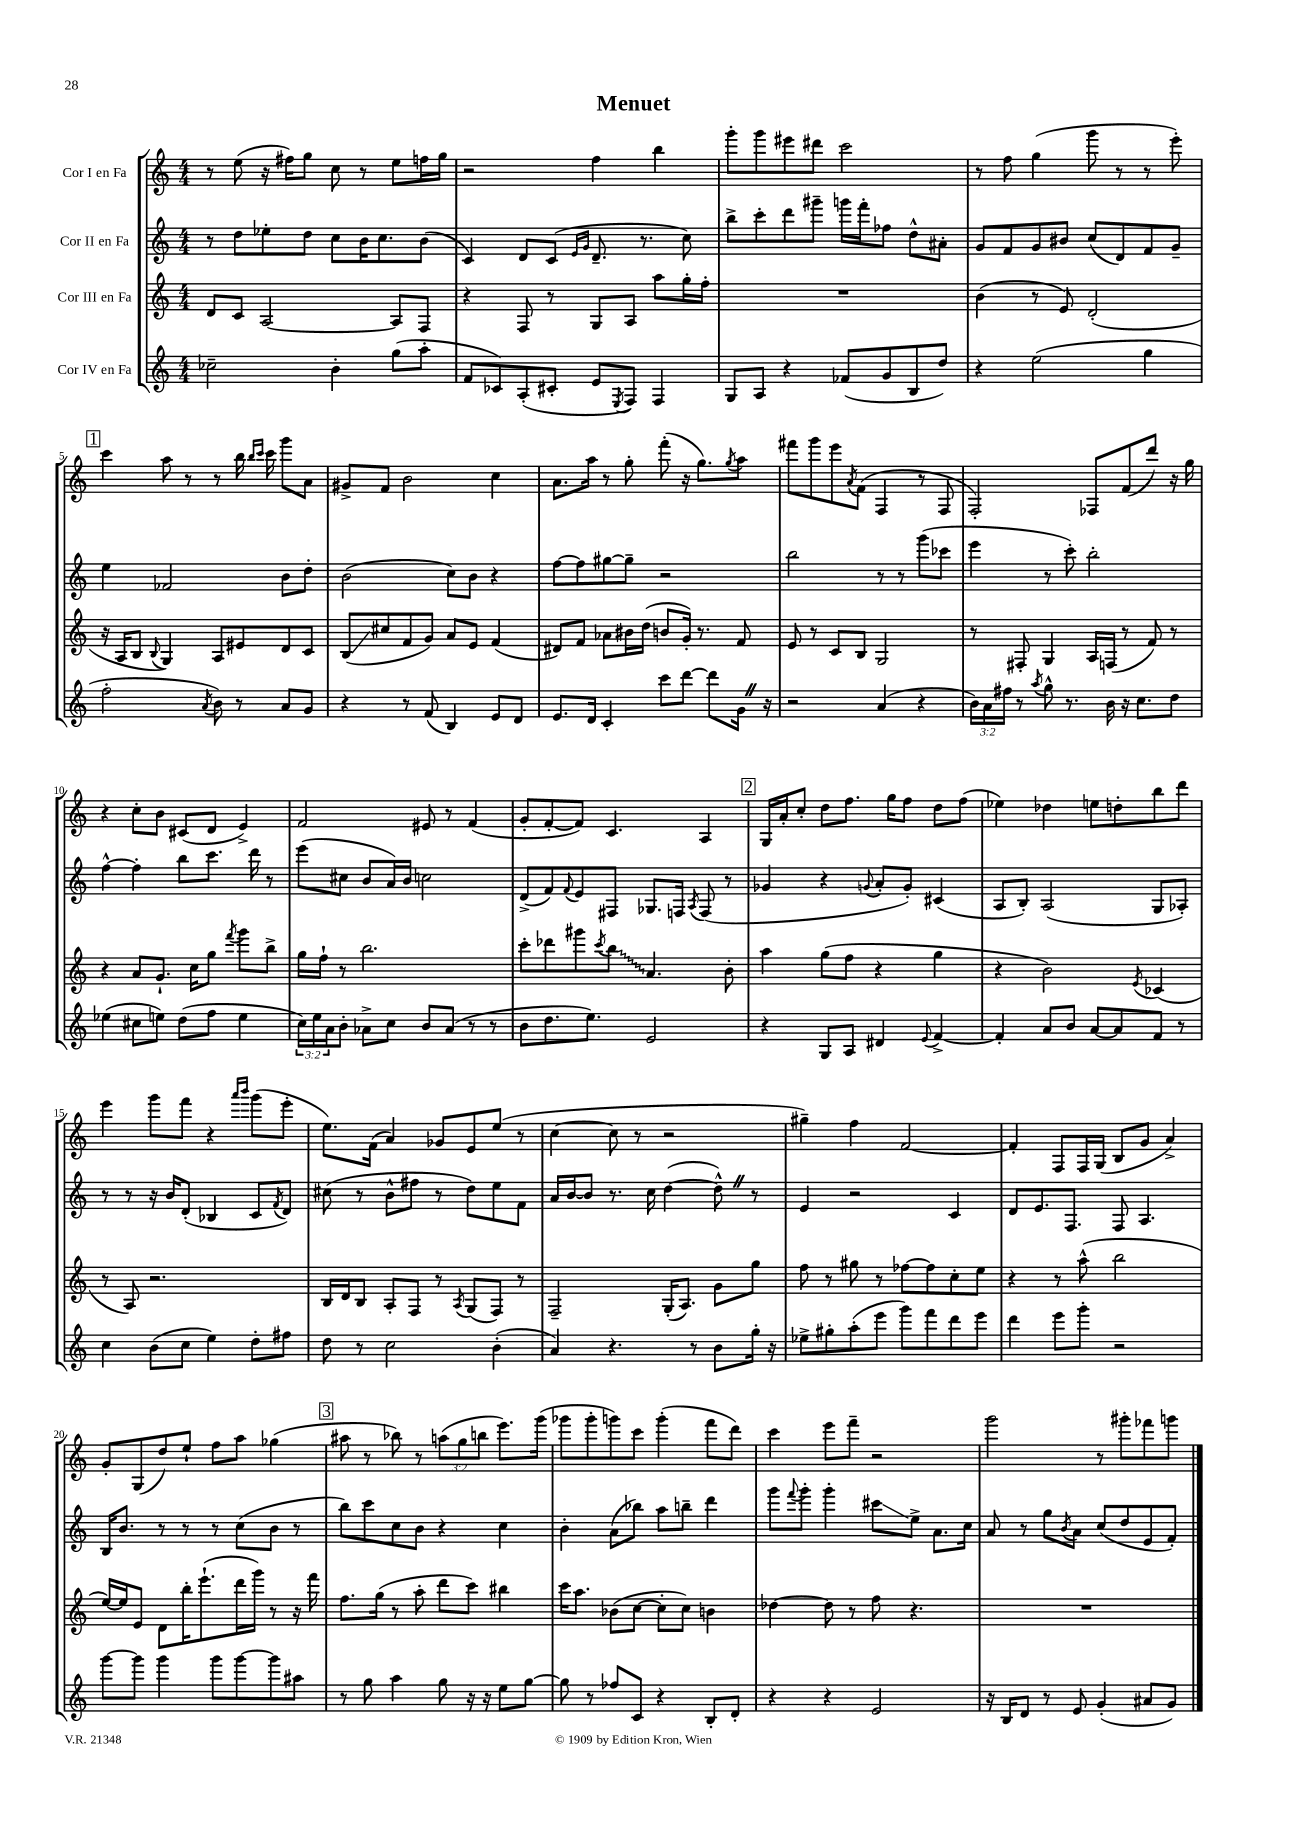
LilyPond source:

\header { title = "Menuet" }
<<
\new StaffGroup <<
\new Staff = "s0" \with { instrumentName = "Cor I en Fa" } {
    \clef treble \key c \major \numericTimeSignature \time 4/4 \override Staff.TupletNumber.text = #tuplet-number::calc-fraction-text
    r8 e''8( r16 fis''16) g''8 c''8 r8 e''8 f''16 g''16 |
    r2 f''4 b''4 |
    g'''8-. g'''8 eis'''8 dis'''8 c'''2 |
    r8 f''8 g''4( g'''8 r8 r8 e'''8-.) |
    \mark \markup { \box "1" } c'''4 a''8 r8 r8 b''16 \grace { b''16 c'''16 } c'''16 g'''8 a'8 |
    gis'8-> f'8 b'2 c''4 |
    a'8. a''16 r8 g''8-. f'''8-.( r16 g''8.) \acciaccatura { g''8 } a''8 |
    fis'''8 g'''8 e'''8 \acciaccatura { a'8 } f'8( f4 r8 f8 |
    f2-.) fes8 f'8( d'''8) r16 g''16 |
    r4 c''8-. b'8 cis'8( d'8 e'4->) |
    f'2 eis'8 r8 f'4( |
    g'8-. f'8~-. f'8) c'4. a4 |
    \mark \markup { \box "2" } g16 a'16-. c''8-. d''8 f''8. g''16 f''8 d''8 f''8( |
    ees''4) des''4 e''8 d''8-. b''8 d'''8 |
    e'''4 g'''8 f'''8 r4 \grace { a'''16 b'''16 } g'''8( e'''8-. |
    e''8.) f'16( a'4) ges'8 e'8 e''8( r8 |
    c''4~ c''8 r8 r2 |
    gis''4--) f''4 f'2~ |
    f'4-. f8 f16 g16( b8 g'8 a'4->) |
    g'8-. g8( d''8) e''8-! f''8 a''8 ges''4( |
    \mark \markup { \box "3" } ais''8 r8 bes''8) r8 \tuplet 3/2 { a''8( g''8 b''8 } e'''8.) g'''16( |
    ges'''8 ges'''8-. g'''8) c'''8 g'''4-.( f'''8 d'''8) |
    c'''4 e'''8 f'''8-- r2 |
    g'''2 r8 gis'''8-. fes'''8 g'''8 \bar "|." |
}
\new Staff = "s1" \with { instrumentName = "Cor II en Fa" } {
    \clef treble \key c \major \numericTimeSignature \time 4/4
    r8 d''8 ees''8-. d''8 c''8 b'16 c''8. b'8( |
    c'4) d'8 c'8( \grace { e'16 g'16 } d'8.-- r8. c''8) |
    b''8-> c'''8-. d'''8 gis'''8-- g'''16 f'''16-. fes''8 d''8-^ ais'8-. |
    g'8 f'8 g'8 bis'8 c''8( d'8) f'8 g'8-- |
    \mark \markup { \box "1" } e''4 fes'2 b'8 d''8-. |
    b'2( c''8) b'8 r4 |
    f''8~ f''8 gis''8~ gis''8-- r2 |
    b''2 r8 r8 g'''8( ces'''8 |
    e'''4 r8 c'''8-.) b''2-. |
    f''4~-^ f''4-. b''8 c'''8. d'''16 r8 |
    e'''8( cis''8 b'8 a'16) b'16 c''2 |
    d'8->( f'8) \appoggiatura { f'8 } e'8 fis8 ges8. f16 \acciaccatura { a8 } f8( r8 |
    \mark \markup { \box "2" } ges'4 r4 \appoggiatura { g'8 } a'8-. g'8-.) cis'4( |
    a8 b8-.) a2( g8 aes8-.) |
    r8 r8 r16 b'16 d'8-.( bes4 c'8 \acciaccatura { f'8 } d'8) |
    cis''8( r8 b'8-^ fis''8 r8 d''8) e''8 f'8 |
    a'16 b'16~ b'8 r8. c''16 d''4~( d''8-^) \once \override BreathingSign.text = \markup { \musicglyph "scripts.caesura.straight" } \breathe r8 |
    e'4 r2 c'4 |
    d'8 e'8. f8. f8 a4. |
    b16 b'8. r8 r8 r8 c''8( b'8 r8 |
    \mark \markup { \box "3" } b''8) c'''8 c''8 b'8 r4 c''4 |
    b'4-. a'8( bes''8) a''8 b''8-- d'''4 |
    g'''8 \appoggiatura { f'''8 } g'''8-. g'''4-. cis'''8\glissando e''8-> a'8. c''16 |
    a'8 r8 g''8 \acciaccatura { b'8 } a'8 c''8( d''8 e'8 f'8-.) \bar "|." |
}
\new Staff = "s2" \with { instrumentName = "Cor III en Fa" } {
    \clef treble \key c \major \numericTimeSignature \time 4/4
    d'8 c'8 a2~ a8 f8 |
    r4 f8 r8 g8 a8 a''8 g''16-. f''16-. |
    R1 |
    b'4( r8 e'8) d'2-.( |
    \mark \markup { \box "1" } r16 a16 b8 \appoggiatura { b8 } g4) a8 eis'8 d'8 c'8 |
    b8\glissando( cis''8 f'8 g'8) a'8 e'8 f'4( |
    dis'8) f'8 aes'8 bis'16 d''16( b'8 g'16-.) r8. f'8 |
    e'8 r8 c'8 b8 g2 |
    r8 fis8-. g4 a16 f16( r8 f'8) r8 |
    r4 a'8 g'8.-! c''16 g''8 \acciaccatura { f'''8 } g'''8 b''8-> |
    g''16 f''16-! r8 b''2. |
    c'''8-. des'''8 gis'''8 \acciaccatura { c'''8 } \once \override Glissando.style = #'zigzag b''8\glissando a'4. b'8-. |
    \mark \markup { \box "2" } a''4 g''8( f''8 r4 g''4 |
    r4 b'2) \acciaccatura { e'8 } ces'4( |
    r8 a8) r2. |
    b16 d'16 b8 a8-. f8 r8 \acciaccatura { a8 } g8( f8) r8 |
    f2-- g16-.( a8.) g'8 g''8 |
    f''8 r8 gis''8 r8 fes''8~ fes''8 c''8-. e''8 |
    r4 r8 a''8-^( b''2 |
    e''16~) e''16 e'8 d'8 b''16-. e'''8.-!( d'''16 g'''16) r8 r16 f'''16 |
    \mark \markup { \box "3" } f''8. g''16( r8 a''8-. d'''8 c'''8) bis''4 |
    c'''16 a''8. bes'8( c''8~ c''8-. c''8) b'4 |
    des''4~ des''8 r8 f''8 r4. |
    R1 \bar "|." |
}
\new Staff = "s3" \with { instrumentName = "Cor IV en Fa" } {
    \clef treble \key c \major \numericTimeSignature \time 4/4 \override Staff.TupletNumber.text = #tuplet-number::calc-fraction-text
    ces''2-- b'4-. g''8( a''8-. |
    f'8 ces'8) a8-.( cis'8-. e'8 \acciaccatura { e8 } f8) f4 |
    g8 a8 r4 fes'8( g'8 b8 d''8) |
    r4 e''2( g''4 |
    \mark \markup { \box "1" } f''2-. \acciaccatura { a'8 } b'8) r8 a'8 g'8 |
    r4 r8 f'8( b4) e'8 d'8 |
    e'8. d'16 c'4-. c'''8 d'''8~ d'''8 g'16 \once \override BreathingSign.text = \markup { \musicglyph "scripts.caesura.straight" } \breathe r16 |
    r2 a'4( r4 |
    \tuplet 3/2 { b'16) a'16 fis''16 } r8 \acciaccatura { a''8 } g''8-^ r8. b'16 r16 c''8. d''8 |
    ees''4( cis''8 e''8) d''8( f''8 e''4 |
    \tuplet 3/2 { c''16) e''16 a'16 } b'8-. aes'8-> c''8 b'8 aes'8( r8 r8 |
    b'8 d''8. e''8.) e'2 |
    \mark \markup { \box "2" } r4 g8 a8 dis'4 \appoggiatura { e'8 } f'4~-> |
    f'4-. a'8 b'8 a'8~ a'8 f'8 r8 |
    c''4 b'8( c''8 e''4) d''8-. fis''8 |
    d''8 r8 c''2 b'4-.( |
    a'4) r4. r8 b'8 g''16-. r16 |
    ees''8-> gis''8-. a''8-.( e'''8 g'''8) f'''8 d'''8 e'''8 |
    d'''4 e'''8 g'''8-. r2 |
    g'''8~ g'''8 g'''4 g'''8 g'''8~ g'''8 ais''8 |
    \mark \markup { \box "3" } r8 g''8 a''4 g''8 r16 r16 e''8 g''8~ |
    g''8 r8 fes''8 c'8 r4 b8-. d'8-. |
    r4 r4 e'2 |
    r16 b16 d'8 r8 e'8 g'4-.( ais'8 g'8) \bar "|." |
}
>>
>>
